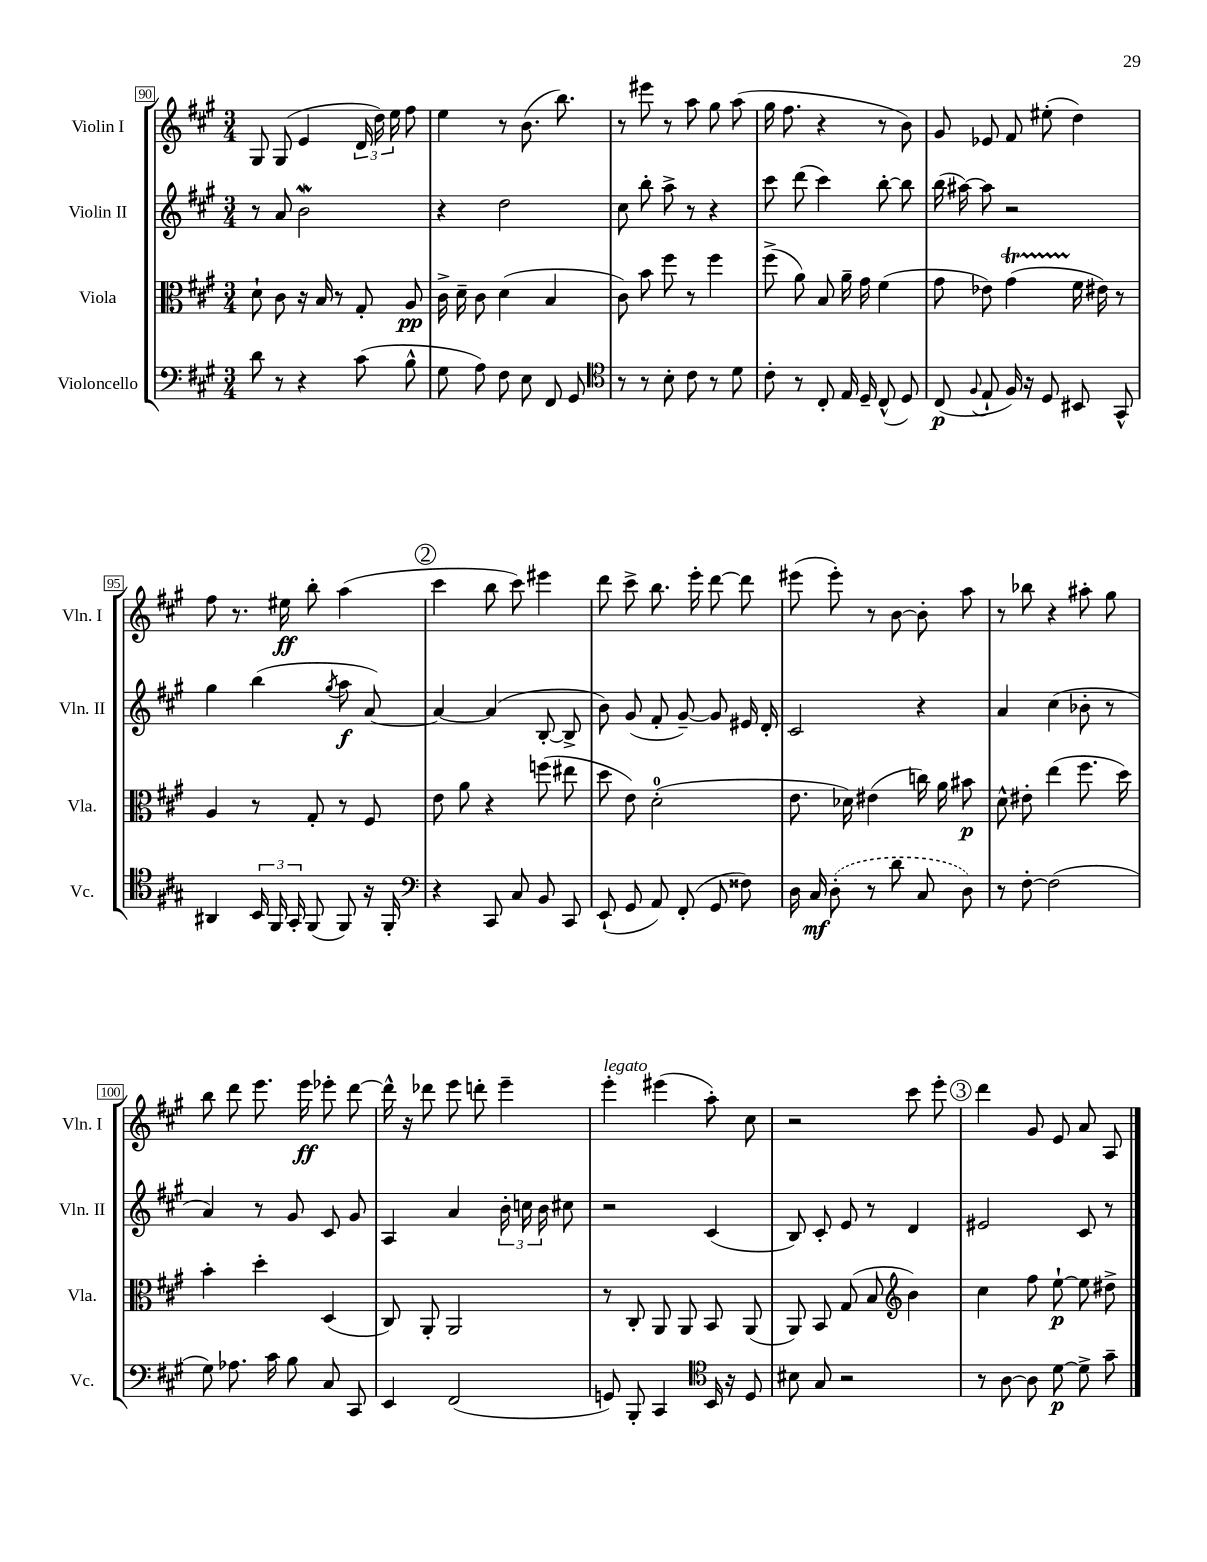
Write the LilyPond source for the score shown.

<<
\new StaffGroup <<
\new Staff = "s0" \with { instrumentName = "Violin I" shortInstrumentName = "Vln. I" } {
    \clef treble \key a \major \numericTimeSignature \time 3/4
    \autoBeamOff gis8 gis8( e'4 \tuplet 3/2 { d'16 d''16) e''16 } fis''8 |
    e''4 r8 b'8.( b''8.) |
    r8 eis'''8 r8 a''8 gis''8 a''8( |
    gis''16 fis''8. r4 r8 b'8) |
    gis'8 ees'8 fis'8 eis''8-.( d''4) |
    fis''8 r8. eis''16\ff b''8-. a''4( |
    \mark \markup { \circle "2" } cis'''4 b''8 cis'''8) eis'''4 |
    d'''8 cis'''8-> b''8. e'''16-. d'''8~ d'''8 |
    eis'''8( eis'''8-.) r8 b'8~ b'8-. a''8 |
    r8 bes''8 r4 ais''8-. gis''8 |
    b''8 d'''8 e'''8. e'''16\ff ees'''8-. d'''8~ |
    d'''16-^ r16 des'''8 e'''8 d'''8-. e'''4-- |
    e'''4-.^\markup { \italic "legato" } eis'''4( a''8-.) cis''8 |
    r2 cis'''8 e'''8-. |
    \mark \markup { \circle "3" } d'''4 gis'8 e'8 a'8 a8 \bar "|." |
}
\new Staff = "s1" \with { instrumentName = "Violin II" shortInstrumentName = "Vln. II" } {
    \clef treble \key a \major \numericTimeSignature \time 3/4
    \autoBeamOff r8 a'8 b'2\mordent |
    r4 d''2 |
    cis''8 b''8-. a''8-> r8 r4 |
    cis'''8 d'''8( cis'''4) b''8~-. b''8 |
    b''16( ais''16~) ais''8 r2 |
    gis''4 b''4( \acciaccatura { gis''8 } a''8\f a'8~) |
    \mark \markup { \circle "2" } a'4~ a'4( b8~-. b8-> |
    b'8) gis'8( fis'8-. gis'8~--) gis'8 eis'16 d'16-. |
    cis'2 r4 |
    a'4 cis''4( bes'8-. r8 |
    a'4) r8 gis'8 cis'8 gis'8 |
    a4 a'4 \tuplet 3/2 { b'16-. c''16 b'16 } cis''8 |
    r2 cis'4( |
    b8) cis'8-. e'8 r8 d'4 |
    \mark \markup { \circle "3" } eis'2 cis'8 r8 \bar "|." |
}
\new Staff = "s2" \with { instrumentName = "Viola" shortInstrumentName = "Vla." } {
    \clef alto \key a \major \numericTimeSignature \time 3/4
    \autoBeamOff d'8-! cis'8 r16 b16 r8 gis8-. a8\pp |
    cis'16-> d'16-- cis'8 d'4( b4 |
    cis'8) b'8 fis''8 r8 fis''4 |
    fis''8->( a'8) b8 a'16-- gis'16 fis'4( |
    gis'8 ees'8) gis'4\startTrillSpan( fis'16\stopTrillSpan eis'16) r8 |
    a4 r8 gis8-. r8 fis8 |
    \mark \markup { \circle "2" } e'8 a'8 r4 f''8( eis''8 |
    d''8 e'8) d'2-0-.( |
    e'8. des'16) eis'4( c''16) a'16 bis'8\p |
    d'8-^ eis'8-. e''4( fis''8. d''16) |
    b'4-. d''4-. d4( |
    cis8) a,8-. a,2 |
    r8 cis8-. a,8 a,8 b,8 a,8( |
    a,8) b,8 gis8( b8 \clef treble b'4) |
    \mark \markup { \circle "3" } cis''4 fis''8 e''8~-!\p e''8 dis''8-> \bar "|." |
}
\new Staff = "s3" \with { instrumentName = "Violoncello" shortInstrumentName = "Vc." } {
    \clef bass \key a \major \numericTimeSignature \time 3/4
    \autoBeamOff d'8 r8 r4 cis'8( b8-^ |
    gis8 a8) fis8 e8 fis,8 gis,8 |
    \clef tenor r8 r8 b8-. cis'8 r8 d'8 |
    cis'8-. r8 cis8-. e16 d16-- cis8-^( d8) |
    cis8\p( \appoggiatura { fis8 } e8-! fis16) r16 d8 bis,8 gis,8-^ |
    ais,4 \tuplet 3/2 { b,16 fis,16 gis,16-. } fis,8( fis,8) r16 fis,16-. |
    \mark \markup { \circle "2" } \clef bass r4 cis,8 cis8 b,8 cis,8 |
    e,8-!( gis,8 a,8) fis,8-.( gis,8 fisis8) |
    d16 cis16\mf \once \slurDashed d8-.( r8 d'8 cis8 d8) |
    r8 fis8~-. fis2( |
    gis8) aes8. cis'16 b8 cis8 cis,8 |
    e,4 fis,2( |
    g,8) b,,8-. cis,4 \clef tenor b,16 r16 d8 |
    bis8 gis8 r2 |
    \mark \markup { \circle "3" } r8 a8~ a8 d'8~\p d'8-> gis'8-- \bar "|." |
}
>>
>>
\layout { \context { \Score currentBarNumber = #90 \override BarNumber.stencil = #(make-stencil-boxer 0.1 0.3 ly:text-interface::print) } }
